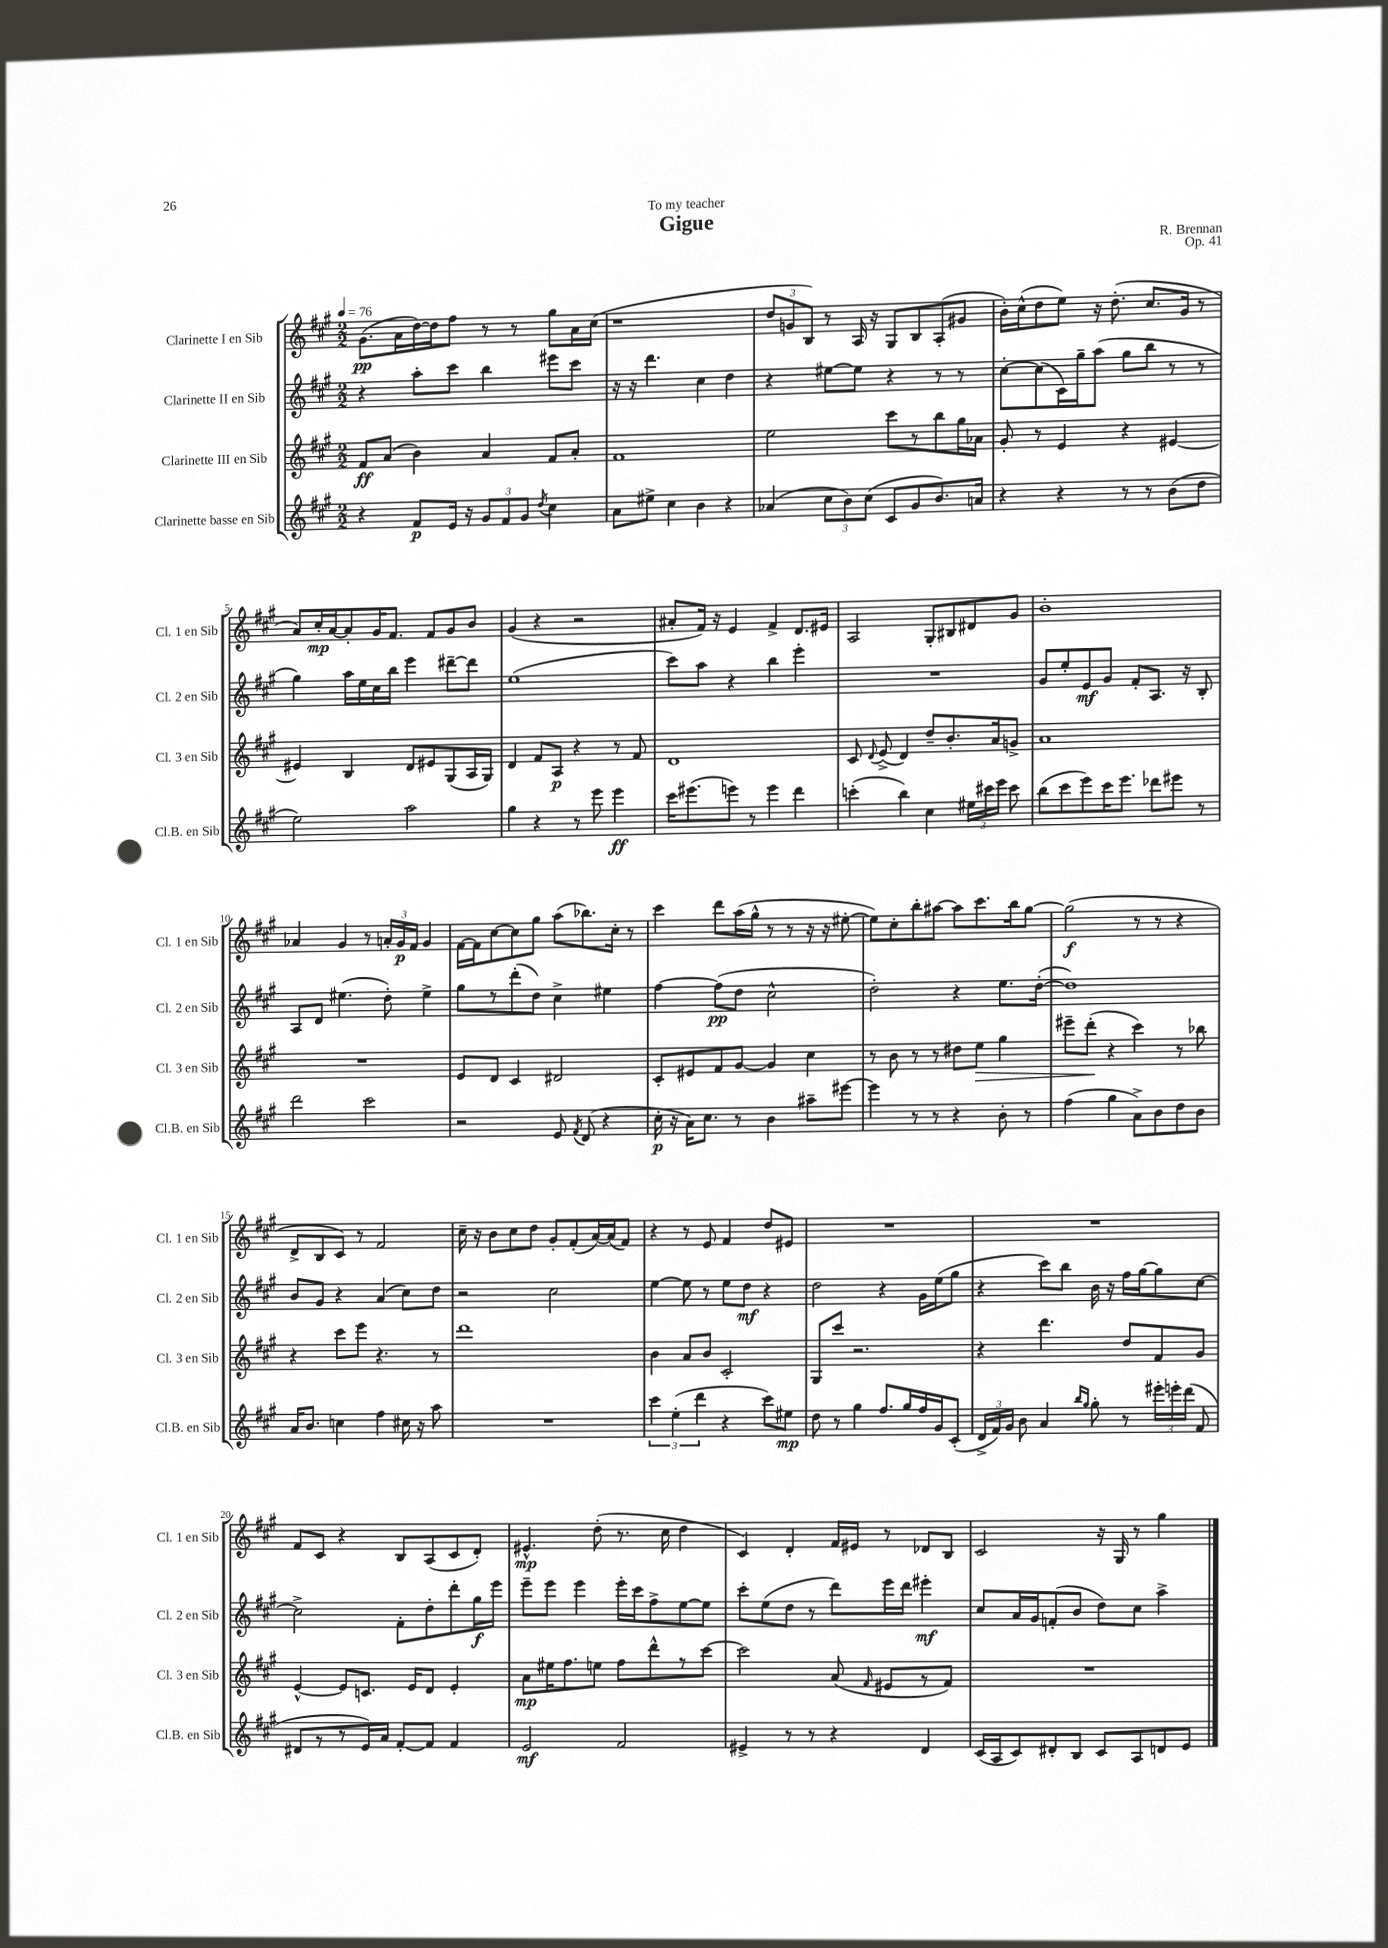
\header { title = "Gigue" composer = "R. Brennan" dedication = "To my teacher" opus = "Op. 41" }
<<
\new StaffGroup <<
\new Staff = "s0" \with { instrumentName = "Clarinette I en Sib" shortInstrumentName = "Cl. 1 en Sib" } {
    \clef treble \key a \major \numericTimeSignature \time 2/2 \tempo 4 = 76
    \autoBeamOff gis'8.[\pp( a'16 d''16~) d''16 fis''8] r8 r8 gis''8[ a'16 cis''16]( |
    r1 |
    \tuplet 3/2 { d''8[ g'8 b8]) } r8 a16 r16 gis8[ b8 a8-.( gis'8] |
    b'16[-.) cis''16-^( d''8 e''8]) r16 d''8.-.( cis''8.[ gis'16] r8 |
    a'8[) cis''16-.\mp a'16~ a'8-. gis'16 fis'8.] fis'8[ gis'8 b'8] |
    gis'4( r4 r2 |
    ais'8[-. fis'16]) r16 e'4 fis'4-> d'8.[ eis'16] |
    a2 gis8[-. bis8 dis'8 gis'8] |
    b'1-. |
    aes'4 gis'4 r8 \tuplet 3/2 { a'16[-. gis'16\p fis'16] } gis'4 |
    fis'16[~ fis'16 cis''8~ cis''8 gis''8] a''8[( bes''8.) cis''16]-. r8 |
    cis'''4 d'''8[ a''16( gis''16]-^ r8 r8 r16 r16 eis''8~-. |
    eis''8[) cis''8-. b''8-. ais''8]~ ais''8[ cis'''8. b''16 gis''8]~ |
    gis''2\f( r8 r8 r4 |
    d'8[-> b8 cis'8]) r8 fis'2 |
    cis''16-- r16 b'8[ cis''8 d''8] gis'8[-. fis'8-.( a'16~) a'16( fis'8]) |
    r4 r8 e'8 fis'4 d''8[ eis'8] |
    R1 |
    R1 |
    fis'8[ cis'8] r4 b8[ a8( cis'8 d'8]-.) |
    eis'4.-^\mp d''8-.( r8. cis''16 d''4 |
    cis'4) d'4-. fis'16[ eis'16] r8 des'8[ b8] |
    cis'2 r16 gis16 r8 gis''4 \bar "|." |
}
\new Staff = "s1" \with { instrumentName = "Clarinette II en Sib" shortInstrumentName = "Cl. 2 en Sib" } {
    \clef treble \key a \major \numericTimeSignature \time 2/2
    \autoBeamOff r4 a''8[-. cis'''8] b''4 eis'''8[ cis'''8] |
    r16 r16 d'''4. cis''4 d''4 |
    r4 eis''8[~ eis''8] r4 r8 r8 |
    cis''8[~-. cis''8( cis'16) gis''16-- a''8]( gis''8[ b''8] r8 r8 |
    gis''4) a''16[ e''16 cis''16 b''16] e'''4 dis'''8[~-- dis'''8] |
    e''1( |
    cis'''8[) a''8] r4 b''4 e'''4-. |
    R1 |
    gis'8[ e''8-. e'8\mf gis'8] fis'8[-. a8.] r16 b8-. |
    a8[ d'8] eis''4.( d''8-.) eis''4-> |
    gis''8[ r8 d'''8-.( d''8]) cis''4-> eis''4 |
    fis''4~ fis''8[\pp( d''8] cis''2-^ |
    d''2-.) r4 e''8.[ d''16]~-.( |
    d''1) |
    b'8[ gis'8] r4 a'4( cis''8[) d''8] |
    r2 cis''2 |
    e''4~ e''8 r8 e''8[ d''8]\mf r4 |
    d''2 r4 gis'16[ e''16( gis''8] |
    r4 cis'''8[) b''8] b'16 r16 fis''16[ gis''16~ gis''8 cis''8]~ |
    cis''2-> fis'8[-. d''8-. d'''8-. gis''16\f e'''16] |
    e'''8[-- e'''8] e'''4 e'''16[-. cis'''16 fis''8-> e''8~ e''8] |
    cis'''8[-. e''8( d''8] r8 d'''8[) e'''16 d'''16] eis'''4-.\mf |
    cis''8[ a'16 gis'16 f'8-.( b'8] d''8[) cis''8] a''4-> \bar "|." |
}
\new Staff = "s2" \with { instrumentName = "Clarinette III en Sib" shortInstrumentName = "Cl. 3 en Sib" } {
    \clef treble \key a \major \numericTimeSignature \time 2/2
    \autoBeamOff fis'8[\ff a'8]( b'4) a'4 fis'8[ a'8]-. |
    fis'1 |
    e''2 cis'''8[ r8 b''8 gis''16 aes'16] |
    gis'8-. r8 e'4 r4 eis'4~ |
    eis'4 b4 d'8[ eis'8 gis8( a16 gis16]) |
    d'4 fis'8[ a8]\p r4 r8 fis'8 |
    d'1 |
    cis'8 \appoggiatura { d'8 } e'8->( d'4) d''8[-- b'8.-. a'16 g'8]-> |
    a'1 |
    R1 |
    e'8[ d'8] cis'4 dis'2 |
    cis'8[-. eis'8 fis'8 gis'8]~ gis'4 cis''4 |
    r8 b'8 r8 r8 dis''8[ e''8]\> gis''4 |
    eis'''8[-- d'''8]-.\!( r4 cis'''4) r8 bes''8 |
    r4 cis'''8[ e'''8] r4. r8 |
    d'''1 |
    b'4 a'8[ b'8] cis'2-. |
    gis8[ cis'''8] r2. |
    r4 d'''4. d''8[ fis'8 gis'8] |
    e'4~-^ e'8[ c'8.] e'16[ d'8] e'4-. |
    a'8[\mp eis''16 fis''8. e''8] fis''8[ d'''8-^ r8 cis'''8]~ |
    cis'''2 a'8( \grace { fis'16 } eis'8[ r8 fis'8]) |
    R1 \bar "|." |
}
\new Staff = "s3" \with { instrumentName = "Clarinette basse en Sib" shortInstrumentName = "Cl.B. en Sib" } {
    \clef treble \key a \major \numericTimeSignature \time 2/2
    \autoBeamOff r4 fis'8[\p e'16] r16 \tuplet 3/2 { gis'8[ fis'8 gis'8] } \acciaccatura { d''8 } cis''4 |
    a'8[ eis''8]-> cis''4 b'4 r4 |
    aes'4( \tuplet 3/2 { cis''8[ b'8) cis''8]( } cis'8[ gis'8 b'8.) a'16] |
    r4 r4 r8 r8 b'8[( d''8] |
    e''2) a''2 |
    gis''4 r4 r8 e'''8 e'''4\ff |
    cis'''16[ eis'''8.( e'''8]) r8 e'''4 d'''4 |
    c'''4-.( b''4) cis''4 \tuplet 3/2 { eis''16[ cis'''16 e'''16] } cis'''8 |
    b''8[( cis'''8 e'''8) cis'''16 e'''8.] des'''8[ eis'''8] r8 |
    d'''2 cis'''2 |
    r2 e'8 \acciaccatura { fis'8 } d'8( r4 |
    cis''16-.\p r16 a'16[) cis''8.] r8 b'4 ais''8[-- eis'''8]~ |
    eis'''4 r8 r8 r4 b'8-. r8 |
    fis''4( gis''4 a'8[->) b'8 d''8 b'8] |
    a'16[ b'8.] c''4 fis''4 cis''16 r16 a''8 |
    R1 |
    \tuplet 3/2 { cis'''4 e''4-.( d'''4 } r4 cis'''8[) eis''8]\mp |
    d''8 r8 gis''4 fis''8.[ gis''16 fis''16 gis'16 cis'8]-.( |
    \tuplet 3/2 { d'16[-> fis'16) gis'16] } b'8 a'4 \grace { b''16[ gis''16] } gis''8-. r8 \tuplet 3/2 { eis'''16[-. e'''16-. d'''16]( } fis'8 |
    dis'8[ r8 r8 e'16) a'16] fis'8[~-. fis'8] fis'4 |
    e'2\mf fis'2 |
    eis'4-> r8 r8 r4 d'4 |
    cis'16[( a16 cis'8) dis'8-. b8] cis'8[ a8 d'8 e'8] \bar "|." |
}
>>
>>
